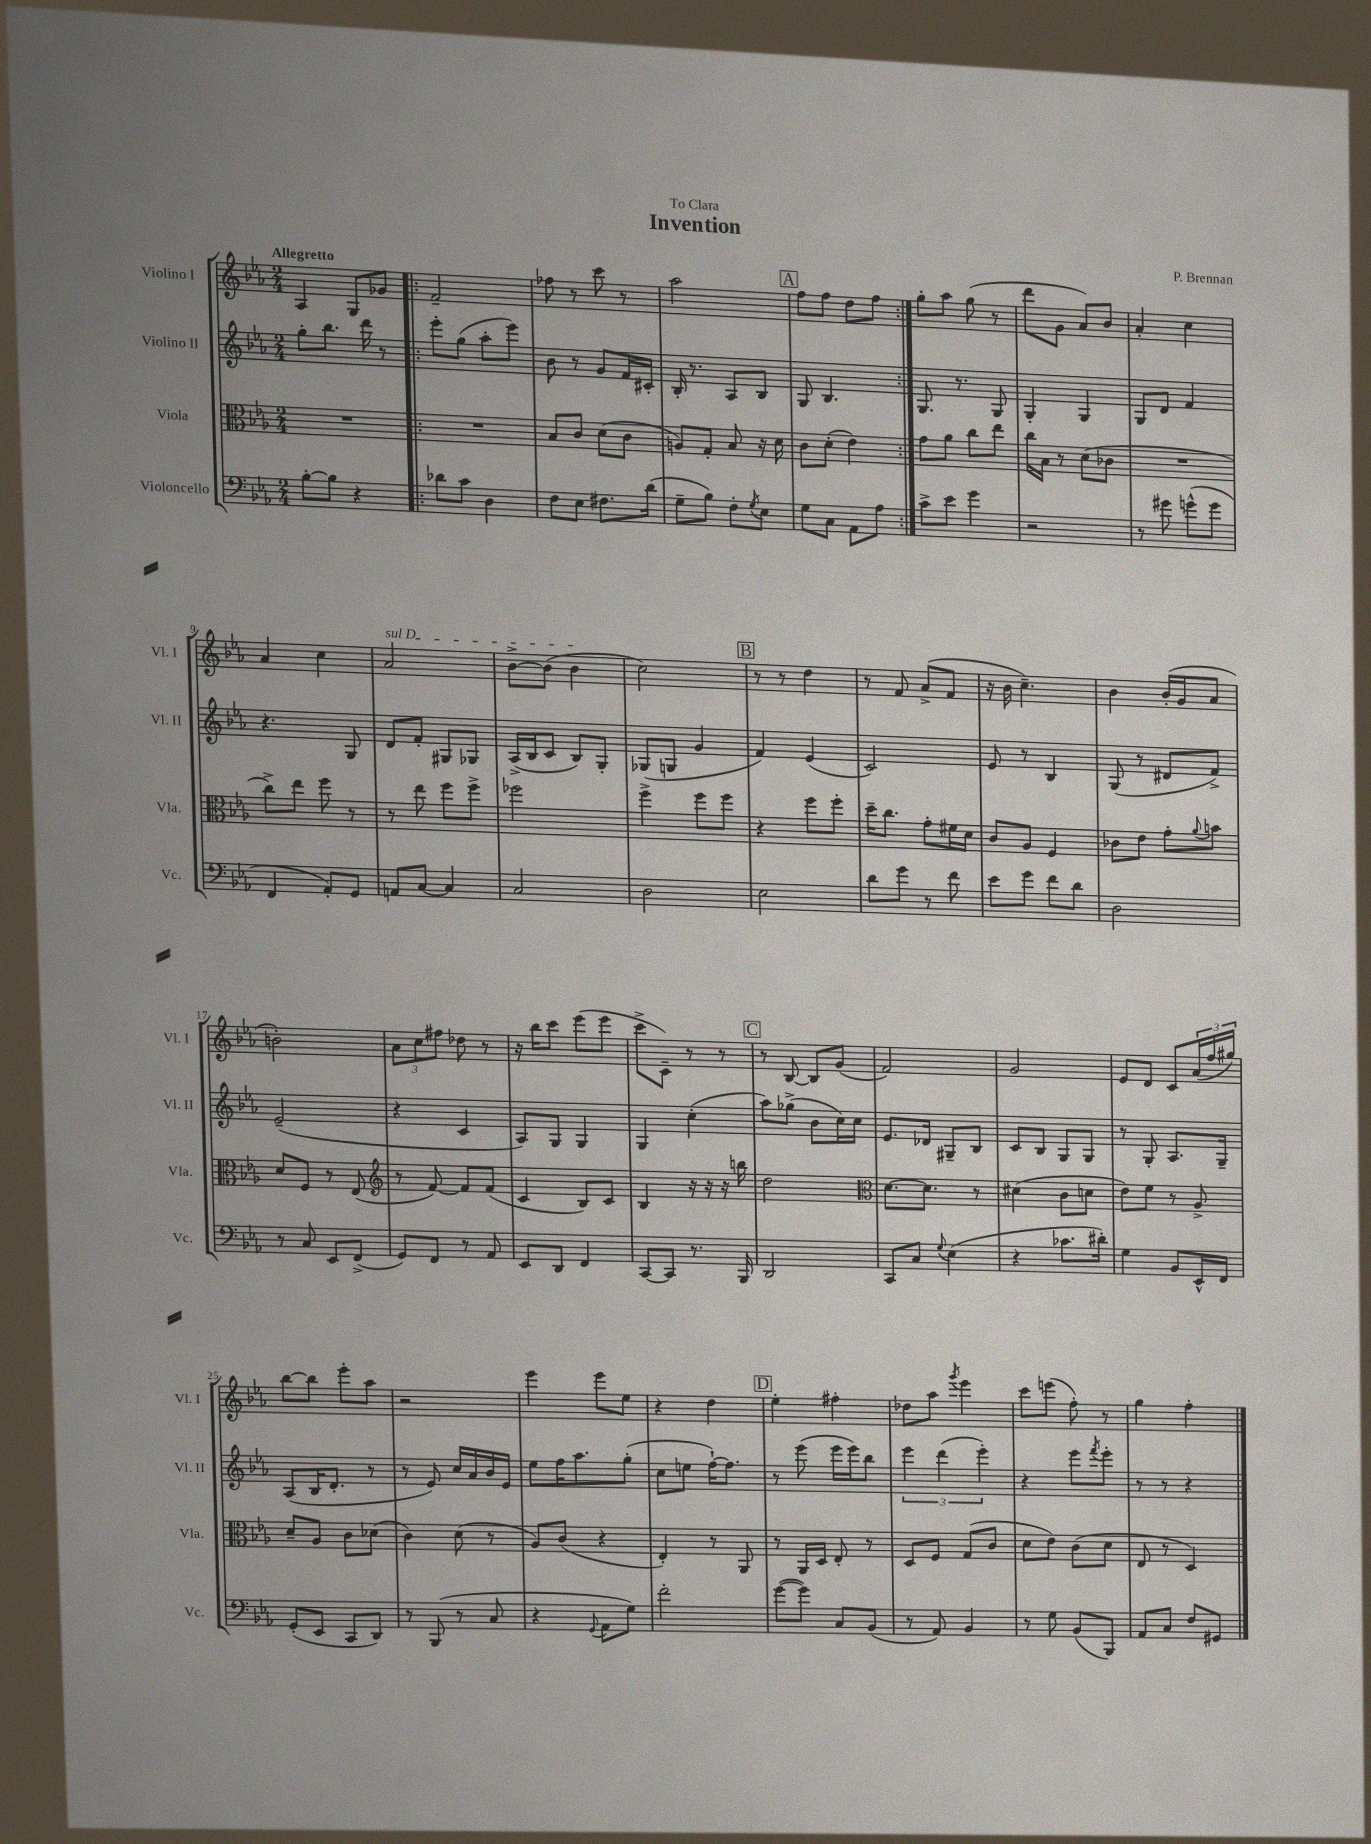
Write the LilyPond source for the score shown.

\header { title = "Invention" composer = "P. Brennan" dedication = "To Clara" }
<<
\new StaffGroup <<
\new Staff = "s0" \with { instrumentName = "Violino I" shortInstrumentName = "Vl. I" } {
    \clef treble \key ees \major \numericTimeSignature \time 2/4 \tempo "Allegretto"
    aes4 g8 ges'8 |
    \repeat volta 2 { f'2-- |
    fes''8 r8 c'''8 r8 |
    aes''2 |
    \mark \markup { \box "A" } f''8 f''8 d''8 f''8 | }
    g''8-. aes''8 g''8( r8 |
    d'''8 g'8 aes'8) bes'8 |
    aes'4-. c''4 |
    aes'4 c''4 |
    \once \override TextSpanner.bound-details.left.text = \markup { \italic "sul D" } aes'2\startTextSpan |
    bes'8~-> bes'8( bes'4\stopTextSpan |
    c''2) |
    \mark \markup { \box "B" } r8 r8 d''4 |
    r8 f'8 aes'8->( f'8 |
    r16 bes'16 c''4.--) |
    bes'4 bes'16-.( g'16 aes'8 |
    b'2-.) |
    \tuplet 3/2 { aes'8 c''8 fis''8 } des''8 r8 |
    r16 bes''16 c'''8 ees'''8( ees'''8 |
    c'''8-> c'8--) r8 r8 |
    \mark \markup { \box "C" } r8 bes8~ bes8 g'8( |
    f'2) |
    g'2 |
    ees'8 d'8 c'8 \tuplet 3/2 { aes'16( f''16 gis''16) } |
    bes''8~ bes''8 ees'''8-. aes''8 |
    r2 |
    ees'''4 ees'''8 ees''8 |
    r4 d''4 |
    \mark \markup { \box "D" } ees''4-. fis''4-. |
    des''8 aes''8 \acciaccatura { g'''8 } ees'''4 |
    c'''8 e'''8( f''8-.) r8 |
    g''4 f''4-. \bar "|." |
}
\new Staff = "s1" \with { instrumentName = "Violino II" shortInstrumentName = "Vl. II" } {
    \clef treble \key ees \major \numericTimeSignature \time 2/4
    g''8-. bes''8. d'''16 r8 |
    \repeat volta 2 { ees'''8-. g''8( aes''8-. ees'''8) |
    bes'8 r8 g'8 f'16 cis'16-. |
    bes16-. r8. aes8 bes8 |
    \mark \markup { \box "A" } g8 bes4. | }
    g8. r8. g8 |
    g4-. g4 |
    g8 d'8 f'4 |
    r4. g8 |
    d'8 f'8-. gis8 ges8 |
    aes16->( bes16 c'8 bes8) g8-. |
    ges8( g8 g'4 |
    \mark \markup { \box "B" } f'4) ees'4( |
    c'2) |
    ees'8 r8 bes4 |
    g8( r8 dis'8 f'8->) |
    ees'2--( |
    r4 c'4 |
    aes8) g8 g4 |
    g4 c''4-.( |
    \mark \markup { \box "C" } aes''8) ges''8->( bes'8 c''16) c''16 |
    ees'8. des'16 gis8-- bes8 |
    c'8 bes8 g8 g8 |
    r8 g8-. aes8. g16-- |
    aes8( bes16 d'8.-. r8 |
    r8 ees'8) c''16 aes'16 bes'16 ees'16 |
    ees''8 f''16 aes''8. g''8-.( |
    c''8 e''8 f''16~-!) f''8. |
    \mark \markup { \box "D" } r8 ees'''8( ees'''16 ees'''16) bes''8 |
    \tuplet 3/2 { ees'''4 d'''4( ees'''4-.) } |
    r4 ees'''8 \acciaccatura { f'''8 } ees'''8-. |
    r8 r8 r4 \bar "|." |
}
\new Staff = "s2" \with { instrumentName = "Viola" shortInstrumentName = "Vla." } {
    \clef alto \key ees \major \numericTimeSignature \time 2/4
    R2 |
    \repeat volta 2 { R2 |
    bes8 c'8 d'8( c'8 |
    a8) g8-. bes8 r16 d'16 |
    \mark \markup { \box "A" } c'8 d'8-.( ees'4) | }
    g'8 aes'8 c''8 ees''8 |
    c''16 bes16 r8 d'8( ces'8 |
    R2 |
    c''8->) ees''8 f''8 r8 |
    r8 ees''8 f''8 f''8-> |
    fes''2 |
    f''4-> f''8 f''8 |
    \mark \markup { \box "B" } r4 f''8 f''8-. |
    d''16-- c''8. g'8-. fis'16 d'16 |
    c'8 aes8 f4 |
    ces'8 ees'8 g'8-. \appoggiatura { aes'8 } b'8 |
    d'8 f8 r8 ees8( |
    \clef treble r8 f'8~) f'8 f'8( |
    c'4 bes8) c'8 |
    bes4 r16 r16 r16 b''16 |
    \mark \markup { \box "C" } d''2 |
    \clef alto d'8.~ d'8. r8 |
    dis'4( c'8 d'8 |
    ees'8) f'8 r8 aes8-> |
    d'8-- aes8 c'8 des'8( |
    c'4) d'8( r8 |
    aes8) c'8( r4 |
    ees4-.) r8 aes,8 |
    \mark \markup { \box "D" } r8 aes,16 d16 ees8-. r8 |
    d8 f8 g8( c'8 |
    d'8 ees'8) c'8( d'8 |
    ees8 r8 d4) \bar "|." |
}
\new Staff = "s3" \with { instrumentName = "Violoncello" shortInstrumentName = "Vc." } {
    \clef bass \key ees \major \numericTimeSignature \time 2/4
    bes8~-. bes8 r4 |
    \repeat volta 2 { des'8 c'8 d4 |
    f8 ees8 fis8. d'16( |
    g8-- bes8) f8-. \acciaccatura { g8 } ees8 |
    \mark \markup { \box "A" } g8 c8 aes,8 aes8 | }
    c'8-> ees'8 g'4 |
    r2 |
    r8 gis'8 g'8-^( g'8 |
    f,4 aes,8-.) g,8 |
    a,8 c8~ c4 |
    c2 |
    d2 |
    \mark \markup { \box "B" } ees2 |
    d'8 g'8 r8 f'8 |
    ees'8 g'8 f'8 d'8 |
    d2 |
    r8 c8 ees,8 f,8->( |
    g,8) f,8 r8 aes,8 |
    ees,8 d,8 f,4 |
    c,8~ c,8 r8. bes,,16 |
    \mark \markup { \box "C" } d,2 |
    c,8 c8 \appoggiatura { g8 } ees4( |
    r4 ces'8. dis'16-.) |
    g4 bes,8 ees,16-^ f,16 |
    g,8-.( ees,8 c,8 d,8) |
    r8 bes,,8( r8 c8 |
    r4 \appoggiatura { g,8 } aes,8 g8) |
    f'2-. |
    \mark \markup { \box "D" } g'8~( g'8) c8 bes,8( |
    r8 aes,8) bes,4 |
    r8 g8 bes,8( bes,,8) |
    aes,8 c8 f8 gis,8 \bar "|." |
}
>>
>>
